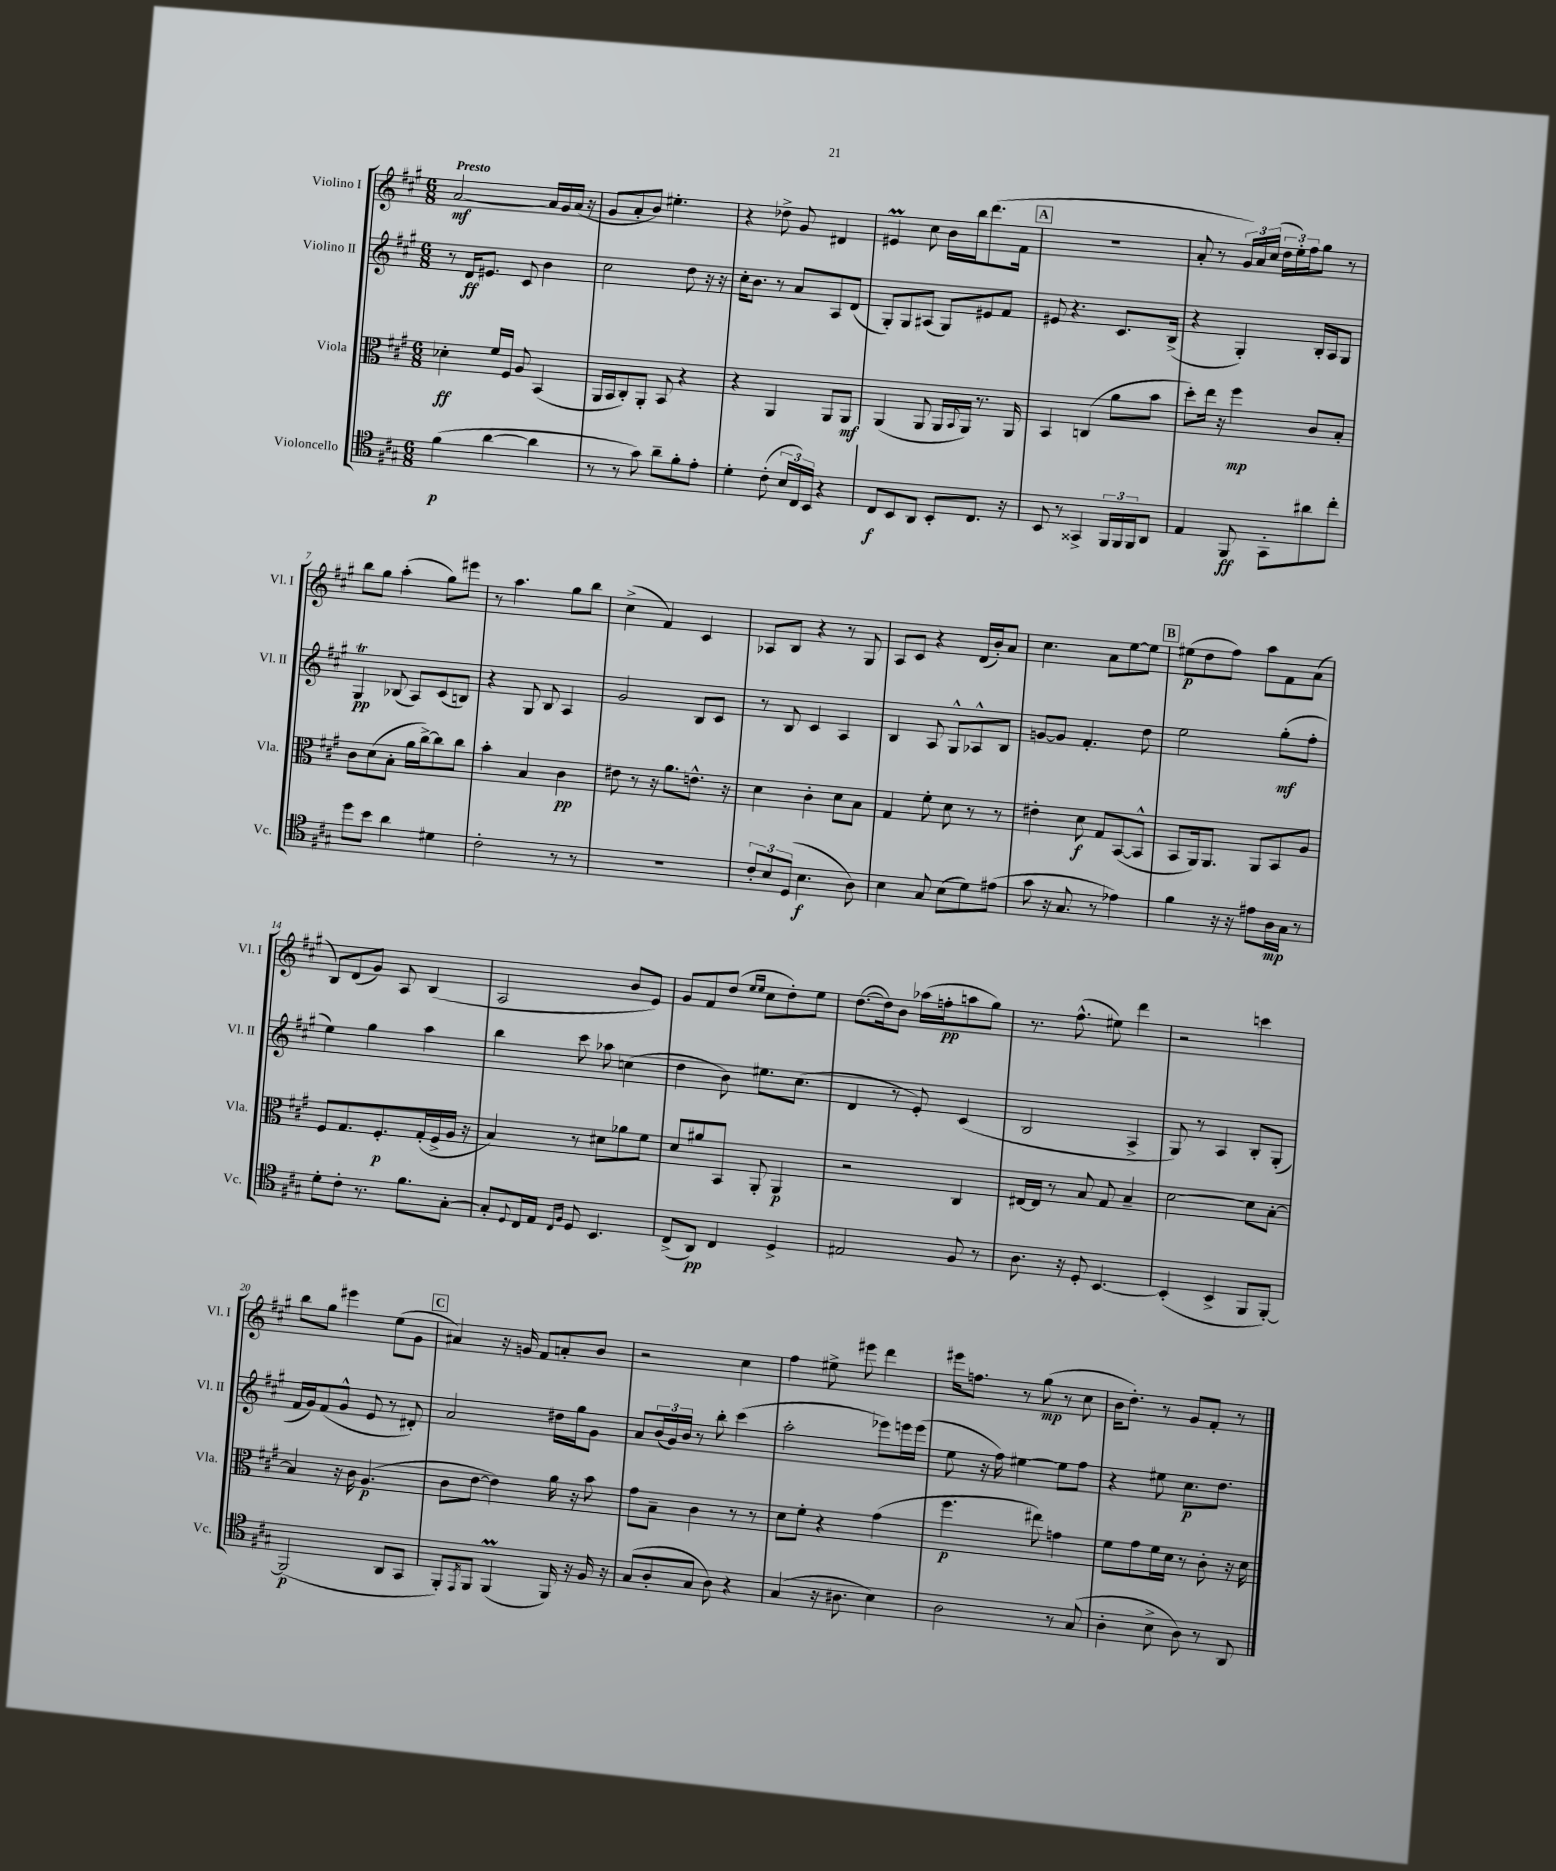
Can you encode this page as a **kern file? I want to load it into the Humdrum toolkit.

**kern	**kern	**kern	**kern
*staff4	*staff3	*staff2	*staff1
*clefC4	*clefC3	*clefG2	*clefG2
*k[f#c#g#]	*k[f#c#g#]	*k[f#c#g#]	*k[f#c#g#]
*M6/8	*M6/8	*M6/8	*M6/8
(4f#	4d-'	8r	[2a
.	.	16d	.
.	.	8.e#	.
[4a	16f#	.	.
.	16F#	.	.
.	8A	8c#	.
4a]	(4BB	4b	16a]
.	.	.	16g#
.	.	.	(16a
.	.	.	16r
=	=	=	=
8r	16AA	2cc#	8g#
.	16BB	.	.
8r	8C#')	.	8a'
8g#)	8AA'	.	8b)
8a~	8BB	.	4.ee#'
8f#'	4r	8dd	.
8e'	.	16r	.
.	.	16r	.
=	=	=	=
4d'	4r	16cc#'	4r
.	.	8.b	.
(8c#'	4AA	8r	8dd-^
24B	.	8a	8g#
24C#)	.	.	.
24BB	.	.	.
4r	8AA	8A	4d#
.	8AA	(8d	.
=	=	=	=
8C#	(4AA	8G#')	4e#
8BB	.	8G#	.
8AA	8AA	(8A#	8cc#
8BB'	16AA	8G#)	16b
.	8qqBB	.	.
.	16AA)	.	16bb
8.C#	8.r	8e#	(8.ddd
.	.	8f#	.
16r	16AA	.	16f#
=	=	=	=
8BB	4BB	8e#	2.r
8r	.	4.r	.
4GG##^	(4C	.	.
24FF#	8a	8.c#	.
24FF#	.	.	.
24FF#	.	.	.
8AA	8b	.	.
.	.	(16B^	.
=	=	=	=
4E	8dd')	4r	8a'
.	16ee	.	8r
.	16r	.	.
8FF#	4ff#	4G#')	24g#)
.	.	.	24a
.	.	.	(24cc#
8GG#'	.	.	24dd
.	.	.	24ee')
.	.	.	24ff#
8a#	8c#	16B'	8gg#
.	.	16A	.
8cc#'	8B'	8G#	8r
=	=	=	=
8dd	8c#	4G#	8bb
8b	(8d	.	8gg#
4a	8B'	(8B-	(4aa'
.	16a	8A)	.
.	[16cc#^)	.	.
4d#	8cc#]	(8c#	8gg#)
.	8cc#	8B)	8eee#
=	=	=	=
2c#'	4b'	4r	8r
.	.	.	4.aa
.	4B	8G#	.
.	.	8B	.
8r	4c#	4A	8gg#
8r	.	.	8bb
=	=	=	=
2.r	8e#	2g#	(4cc#^
.	8r	.	.
.	16r	.	4f#)
.	8.a	.	.
.	8.e^^	8B	4c#
.	.	8c#	.
.	16r	.	.
=	=	=	=
12c#'	4d	8r	8A-
12B	.	.	.
.	.	8B	8B
(12D	.	.	.
4.B	4c#'	4c#	4r
.	8d	4A	8r
8A)	8B	.	8G#
=	=	=	=
4B	4G#	4B	8A
.	.	.	8c#
8G#	8f#'	8A	4r
(8B	8d	8G#^^	.
8d)	8r	8A-^^	(16d
.	.	.	16b')
(8e#	8r	8B	8a
=	=	=	=
8g#	4e#'	[8g	4.cc#
16r	.	8g]	.
8.G#	.	.	.
.	8d	4.f#'	.
8r	8G#	.	8a
4e-)	([8BB	.	[8ee
.	8BB^^]	8dd	8ee]
=	=	=	=
4f#	8BB	2ee	(8ee#
.	16AA)	.	8dd
.	8.AA	.	.
16r	.	.	8ff#)
16r	.	.	.
8e#	8AA	.	8aa
16A	8BB	(8gg#'	8f#
16G#	.	.	.
8r	8A	8ff#'	(8a
=	=	=	=
8d'	8F#	4ee)	8B)
8c#'	8.G#	.	(8d
8.r	.	4gg#	8g#)
.	8.F#'	.	.
.	.	.	8A
8.f#	.	.	.
.	(16G#'	4aa	(4B
.	16F#^	.	.
[8G#'	16A	.	.
.	16r	.	.
=	=	=	=
8G#']	4B)	4bb	2A
8qqD	.	.	.
16C#	.	.	.
16E	.	.	.
16qqC#	.	.	.
16qqF#	.	.	.
8D	8r	8ccc#	.
4.BB	8d#	8aa-	.
.	8a-	(4cc	8b
.	8f#	.	8e)
=	=	=	=
(8C#^	8d	4dd	8g#
8AA)	8a#	.	8f#
4C#	8BB	8b)	(8dd
.	.	.	16qqee
.	.	.	16qqee
.	8AA'	8.ee#	8cc#
4D^	4AA	.	8dd')
.	.	(8.cc#	.
.	.	.	8ee
=	=	=	=
2E#	2r	4d	([8.dd
.	.	.	16dd])
.	.	8r	8b
.	.	8e')	(16aa-
.	.	.	16ff'
8F#	4C#	(4c#	8aa
8r	.	.	8gg#)
=	=	=	=
8.A	[16E#	2B	8.r
.	16E#]	.	.
.	8r	.	.
16r	.	.	(8.ff#^^
8D'	8B	.	.
[4.BB	8G#	.	8ee#)
.	4B~	4A^	4ddd
=	=	=	=
(4BB']	[2d	8G#)	2r
.	.	8r	.
4BB^	.	4A	.
8FF#	8d]	8B'	4ccc
[8FF#')	[8B'	(8G#'	.
=	=	=	=
(2FF#]	4B]	16f#	8bb
.	.	16g#)	.
.	.	(8f#	8gg#
.	16r	8g#^^	4eee#
.	16c#	.	.
.	(4.A	8e	.
8AA	.	8r	(8ee
8GG#	.	8d#')	8g#
=	=	=	=
8FF#')	8c#	2a	4a#)
8qEE	.	.	.
8FF#	[8e	.	.
(4FF#	4e])	.	16r
.	.	.	16g
.	.	.	8f#
16FF#)	16a	16dd#	8a'
16r	16r	16gg#	.
16F#	8b	8g#	8b
16r	.	.	.
=	=	=	=
(8G#	8g#	8a	2r
8A'	8B~	(24b	.
.	.	24g#)	.
.	.	24b	.
8G#	4c#	8r	.
8A)	.	8bb'	.
4r	8r	(4ccc#	4cc#
.	8r	.	.
=	=	=	=
(4G#	8d	2aa'	4ff#
.	8f#'	.	.
16r	4r	.	8ee#^
8.A#	.	.	.
.	.	.	8eee#
4B)	(4g#	8eee-)	4ddd
.	.	16eee	.
.	.	(16eee	.
=	=	=	=
2A	4.ff#	8ee	16eee#
.	.	.	8.ff
.	.	16r	.
.	.	16ff#)	.
.	.	[4ee#	8r
.	8ee#)	.	(8gg#
8r	4g	8ee#]	8r
(8G#	.	8ff#	8cc#
=	=	=	=
4A'	8f#	4r	16b
.	.	.	8.dd')
.	8g#	.	.
8B^	16f#	8ee#	8r
.	16d	.	.
8A)	8r	8.cc#	8g#
8r	8c#'	.	8f#'
.	.	8.dd	.
8AA	16r	.	8r
.	16d	.	.
==	==	==	==
*-	*-	*-	*-
